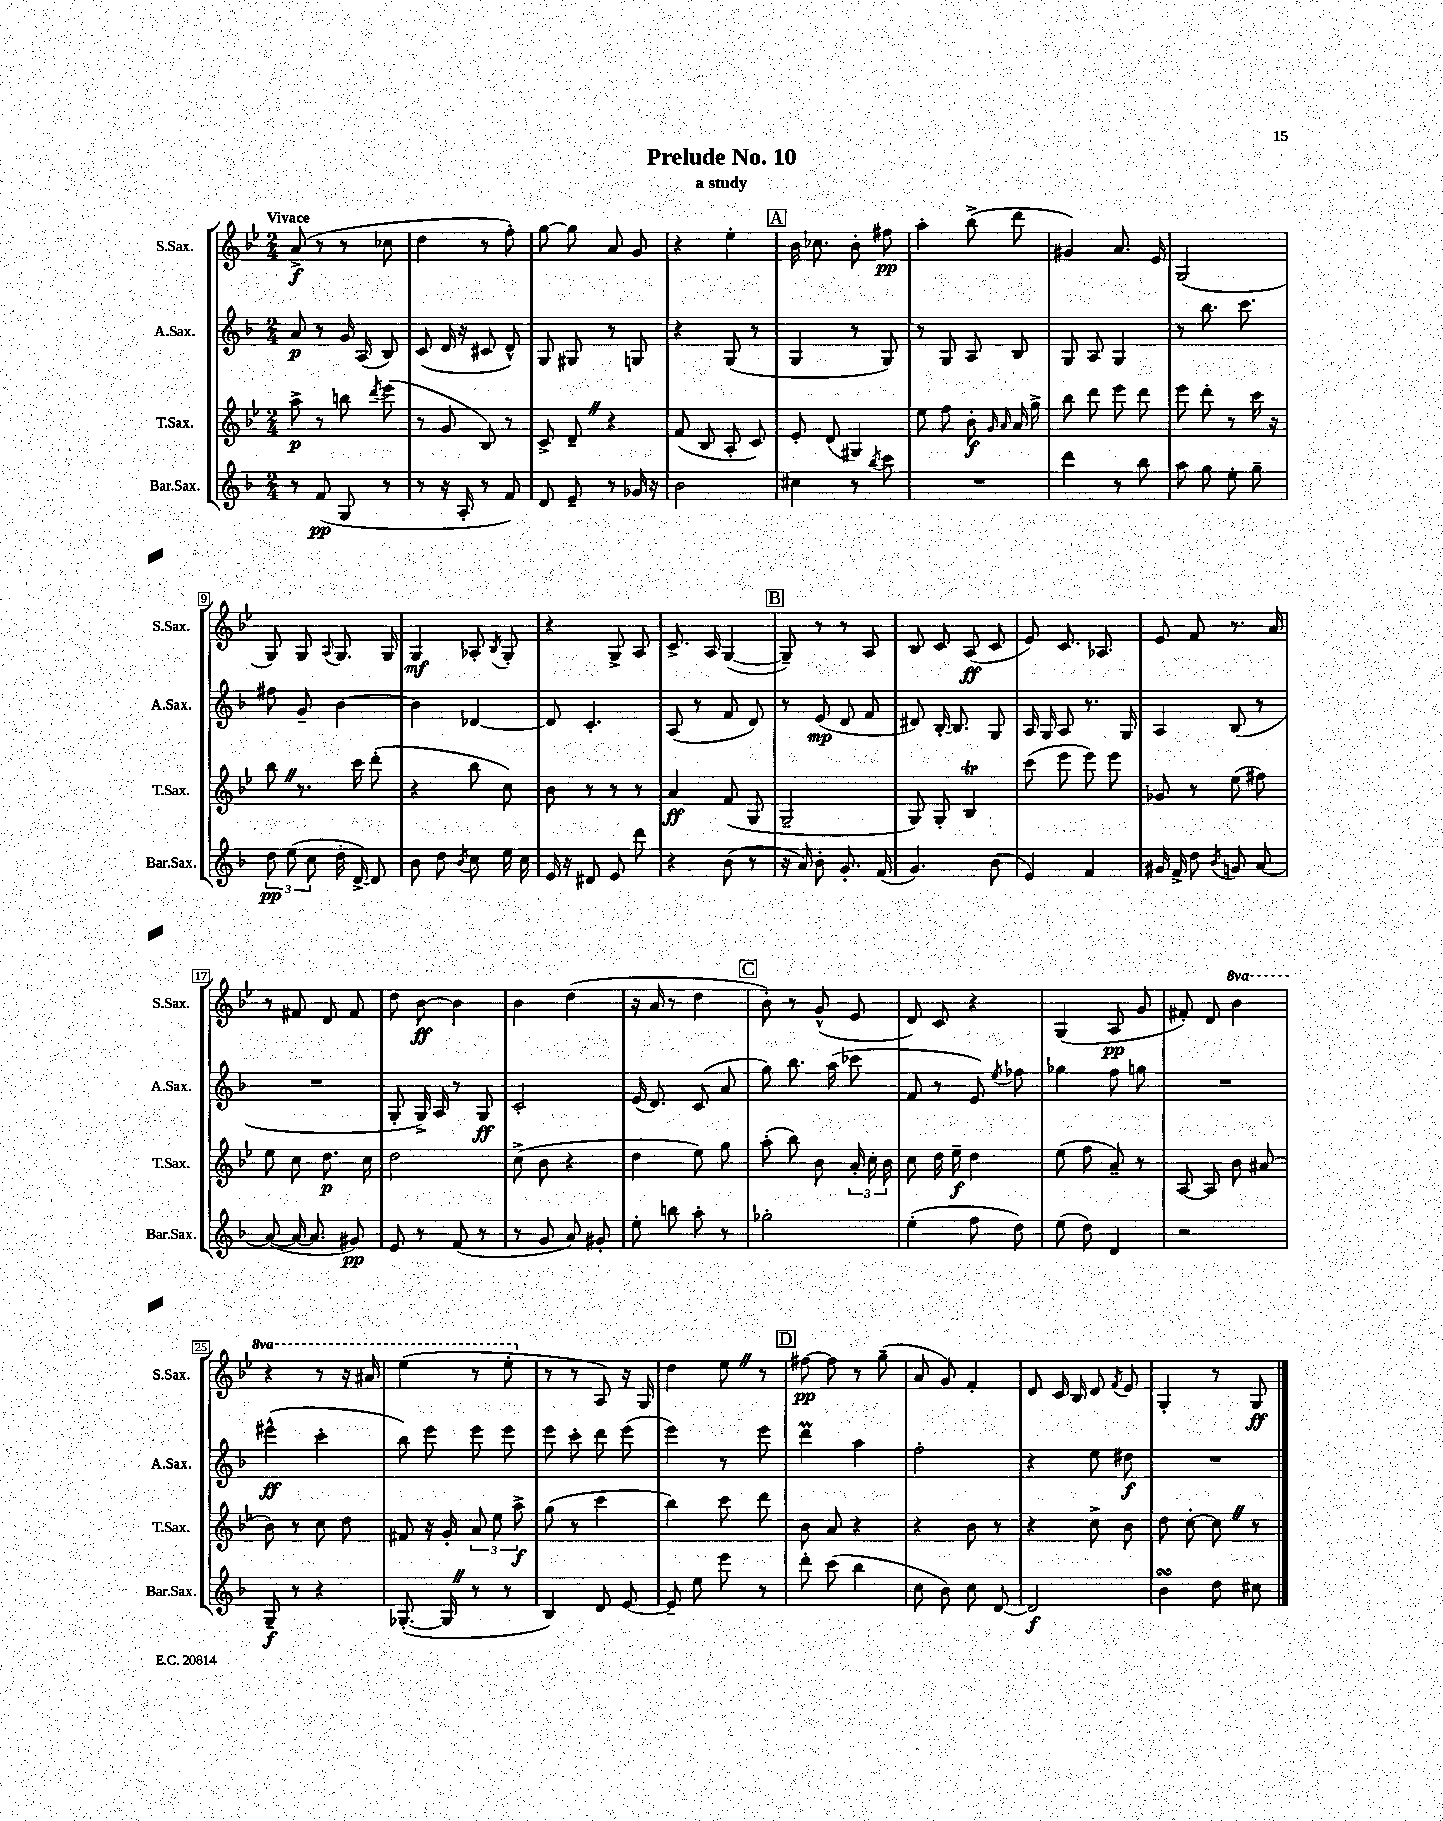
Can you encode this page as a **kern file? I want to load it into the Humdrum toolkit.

**kern	**kern	**kern	**kern
*staff4	*staff3	*staff2	*staff1
*clefG2	*clefG2	*clefG2	*clefG2
*k[b-]	*k[b-e-]	*k[b-]	*k[b-e-]
*M2/4	*M2/4	*M2/4	*M2/4
8r	8aa^\	8a/	(8a^/
(8f/	8r	8r	8r
8G/	8bb\	16g/	8r
.	.	(16A/	.
.	8qddd/	.	.
8r	(8eee-\	8B-/)	8cc-\
=	=	=	=
8r	8r	(8c/	4dd\
16r	8g/	16d/	.
16A'/	.	16r	.
8r	8B-/)	8c#/	8r
8f/)	8r	8d^^/)	8ff'\)
=	=	=	=
8d/	8c^/	8G/	[8gg\
8e~/	8d~/	8G#/	8gg\]
8r	4r	8r	8a/
16g-/	.	8G/	8g/
16r	.	.	.
=	=	=	=
2b-\	(8f/	4r	4r
.	8B-/	.	.
.	8A'/	(8G/	4ee-'\
.	8c/)	8r	.
=	=	=	=
4cc#\	8e-'/	4G/	16b-\
.	.	.	8.cc-\
.	(8d/	.	.
8r	4G#/)	8r	8b-'\
8qbb-/	.	.	.
8ccc\	.	8G/)	8ff#\
=	=	=	=
2r	8ee-\	8r	4aa'\
.	8ff\	8G/	.
.	8b-'\	8A/	(8bb-^\
.	16qqg/	.	.
.	16qqa/	.	.
.	16a/	8B-/	8ddd\
.	16gg^\	.	.
=	=	=	=
4ddd\	8bb-\	8G/	4g#/)
.	8ddd\	8A/	.
8r	8eee-\	4G/	8.a/
8bb-\	8ddd\	.	.
.	.	.	16e-/
=	=	=	=
8aa\	8eee-\	8r	(2G/
8gg\	8ddd'\	8.bb-\	.
8ee'\	8r	.	.
.	.	8.ccc\	.
8gg~\	16ccc\	.	.
.	16r	.	.
=	=	=	=
12dd\	8bb-\	8ff#\	8G/)
(12ee\	.	.	.
.	8.r	8g~/	8G/
12cc\	.	.	.
.	.	.	8qqA/
16dd'\	.	[4b-\	8.G/
[16d^/)	16ccc\	.	.
8d/]	(8ddd'\	.	.
.	.	.	16G/
=	=	=	=
8b-\	4r	4b-\]	4G/
8dd\	.	.	.
8qb-/	.	.	.
8cc\	8bb-\	[4d-/	8A-'/
.	.	.	8qB-/
16ee\	8cc\)	.	8G'/
16cc\	.	.	.
=	=	=	=
16e/	8b-\	8d-/]	4r
16r	.	.	.
8d#/	8r	4.c'/	.
8e/	8r	.	8G^/
8ddd\	8r	.	8A/
=	=	=	=
4r	4a/	(8A/	8.c^/
.	.	8r	.
.	.	.	16A/
(8b-\	(8f/	8f/	([4G/
8r	8G/	8d/)	.
=	=	=	=
16r	2G~/	8r	8G~/])
16a/)	.	.	.
8b-'\	.	(8e/	8r
8.g'/	.	8d/	8r
.	.	8f/	8A/
(16f/	.	.	.
=	=	=	=
4.g/)	8G/)	8d#/)	8B-/
.	8G'/	[16B-'/	8c/
.	.	8.B-/]	.
.	4B-/	.	(8A/
(8b-\	.	8G/	8c/
=	=	=	=
4e/)	(8ccc\	16A/	8e-/)
.	.	16G/	.
.	8eee-\	8A/	8.c/
4f/	8eee-\)	8.r	.
.	.	.	8.A-/
.	8eee-\	.	.
.	.	16G/	.
=	=	=	=
16g#/	8g-/	4A/	8e-/
16f^/	.	.	.
8dd\	8r	.	8f/
8qb-/	.	.	.
8g/	(8ee-\	(8B-/	8.r
[8a/	8ff#\)	8r	.
.	.	.	16a/
=	=	=	=
(8a/_	8ee-\	2r	8r
16a/_	8cc\	.	8f#/
8.a/]	.	.	.
.	8.dd\	.	8d/
8g#/)	.	.	8f#/
.	16cc\	.	.
=	=	=	=
8e/	2dd\	8G'/	8dd\
8r	.	16G^/)	[8b-\
.	.	16A/	.
(8f/	.	8r	4b-\]
8r	.	8G/	.
=	=	=	=
8r	(8cc^\	2c'/	4b-\
8g/	8b-\	.	.
8a/)	4r	.	(4dd\
8g#'/	.	.	.
=	=	=	=
8ee'\	4dd\	(16e/	16r
.	.	8.d/)	16a/
8bb\	.	.	8r
8aa'\	8ee-\)	(8c/	4dd\
8r	8gg\	8a/	.
=	=	=	=
2gg-'\	(8aa'\	8gg\)	8b-'\)
.	8bb-\)	8.bb-\	8r
.	8b-\	.	(8g^^/
.	.	(16aa\	.
.	24a'/	8ccc-\	8e-/
.	24cc'\	.	.
.	24b-\	.	.
=	=	=	=
(4ee'\	8cc\	8f/	8d/)
.	16dd\	8r	8c/
.	16ee-~\	.	.
8ff\	4dd\	8e/)	4r
.	.	8qee/	.
8dd\)	.	8ff-\	.
=	=	=	=
(8ee\	(8ee-\	4gg-\	(4G/
8dd\)	8ff\	.	.
4d/	8a~/)	8ff\	8A/
.	8r	8gg\	8g/
=	=	=	=
2r	[8A/	2r	8f#'/)
.	8A/]	.	8d/
.	8b-\	.	4bb-\
.	(8a#/	.	.
=	=	=	=
8G~/	8b-\)	(4eee#^^\	4r
8r	8r	.	.
4r	8cc\	4ccc'\	8r
.	8dd\	.	16r
.	.	.	16aa#/
=	=	=	=
([8.G-'/	8f#/	8bb-\)	(4eee-\
.	16r	8eee\	.
16G-/]	16g'/	.	.
8r	12a/	8eee\	8r
.	12ee-\	.	.
8r	.	8eee\	8eee-'\
.	12aa^\	.	.
=	=	=	=
4B-/)	(8gg\	8eee\	8r
.	8r	8ccc'\	8r
8d/	4ccc\	8ddd\	8A/)
[8e/	.	(8eee\	16r
.	.	.	16G/
=	=	=	=
8e~/]	4bb-\)	4eee\)	4dd\
8ee\	.	.	.
8eee\	8ccc\	8r	8ee-\
8r	8ddd\	8eee\	8r
=	=	=	=
8ddd'\	8b-\	4ddd\	[8ff#\
(8ccc\	8a/	.	8ff#\]
4bb-\	4r	4aa\	8r
.	.	.	(8gg~\
=	=	=	=
8cc\	4r	2ff'\	8a/
8b-\)	.	.	8g/)
8cc\	8b-\	.	4f'/
[8d/	8r	.	.
=	=	=	=
2d/]	4r	4r	8d/
.	.	.	16c/
.	.	.	16B-/
.	8cc^\	8ee\	8d/
.	.	.	8qf/
.	8b-\	8dd#\	8e-/
=	=	=	=
4b-\	8dd\	2r	4G'/
.	[8cc'\	.	.
8dd\	8cc\]	.	8r
8cc#\	8r	.	8G/
==	==	==	==
*-	*-	*-	*-
